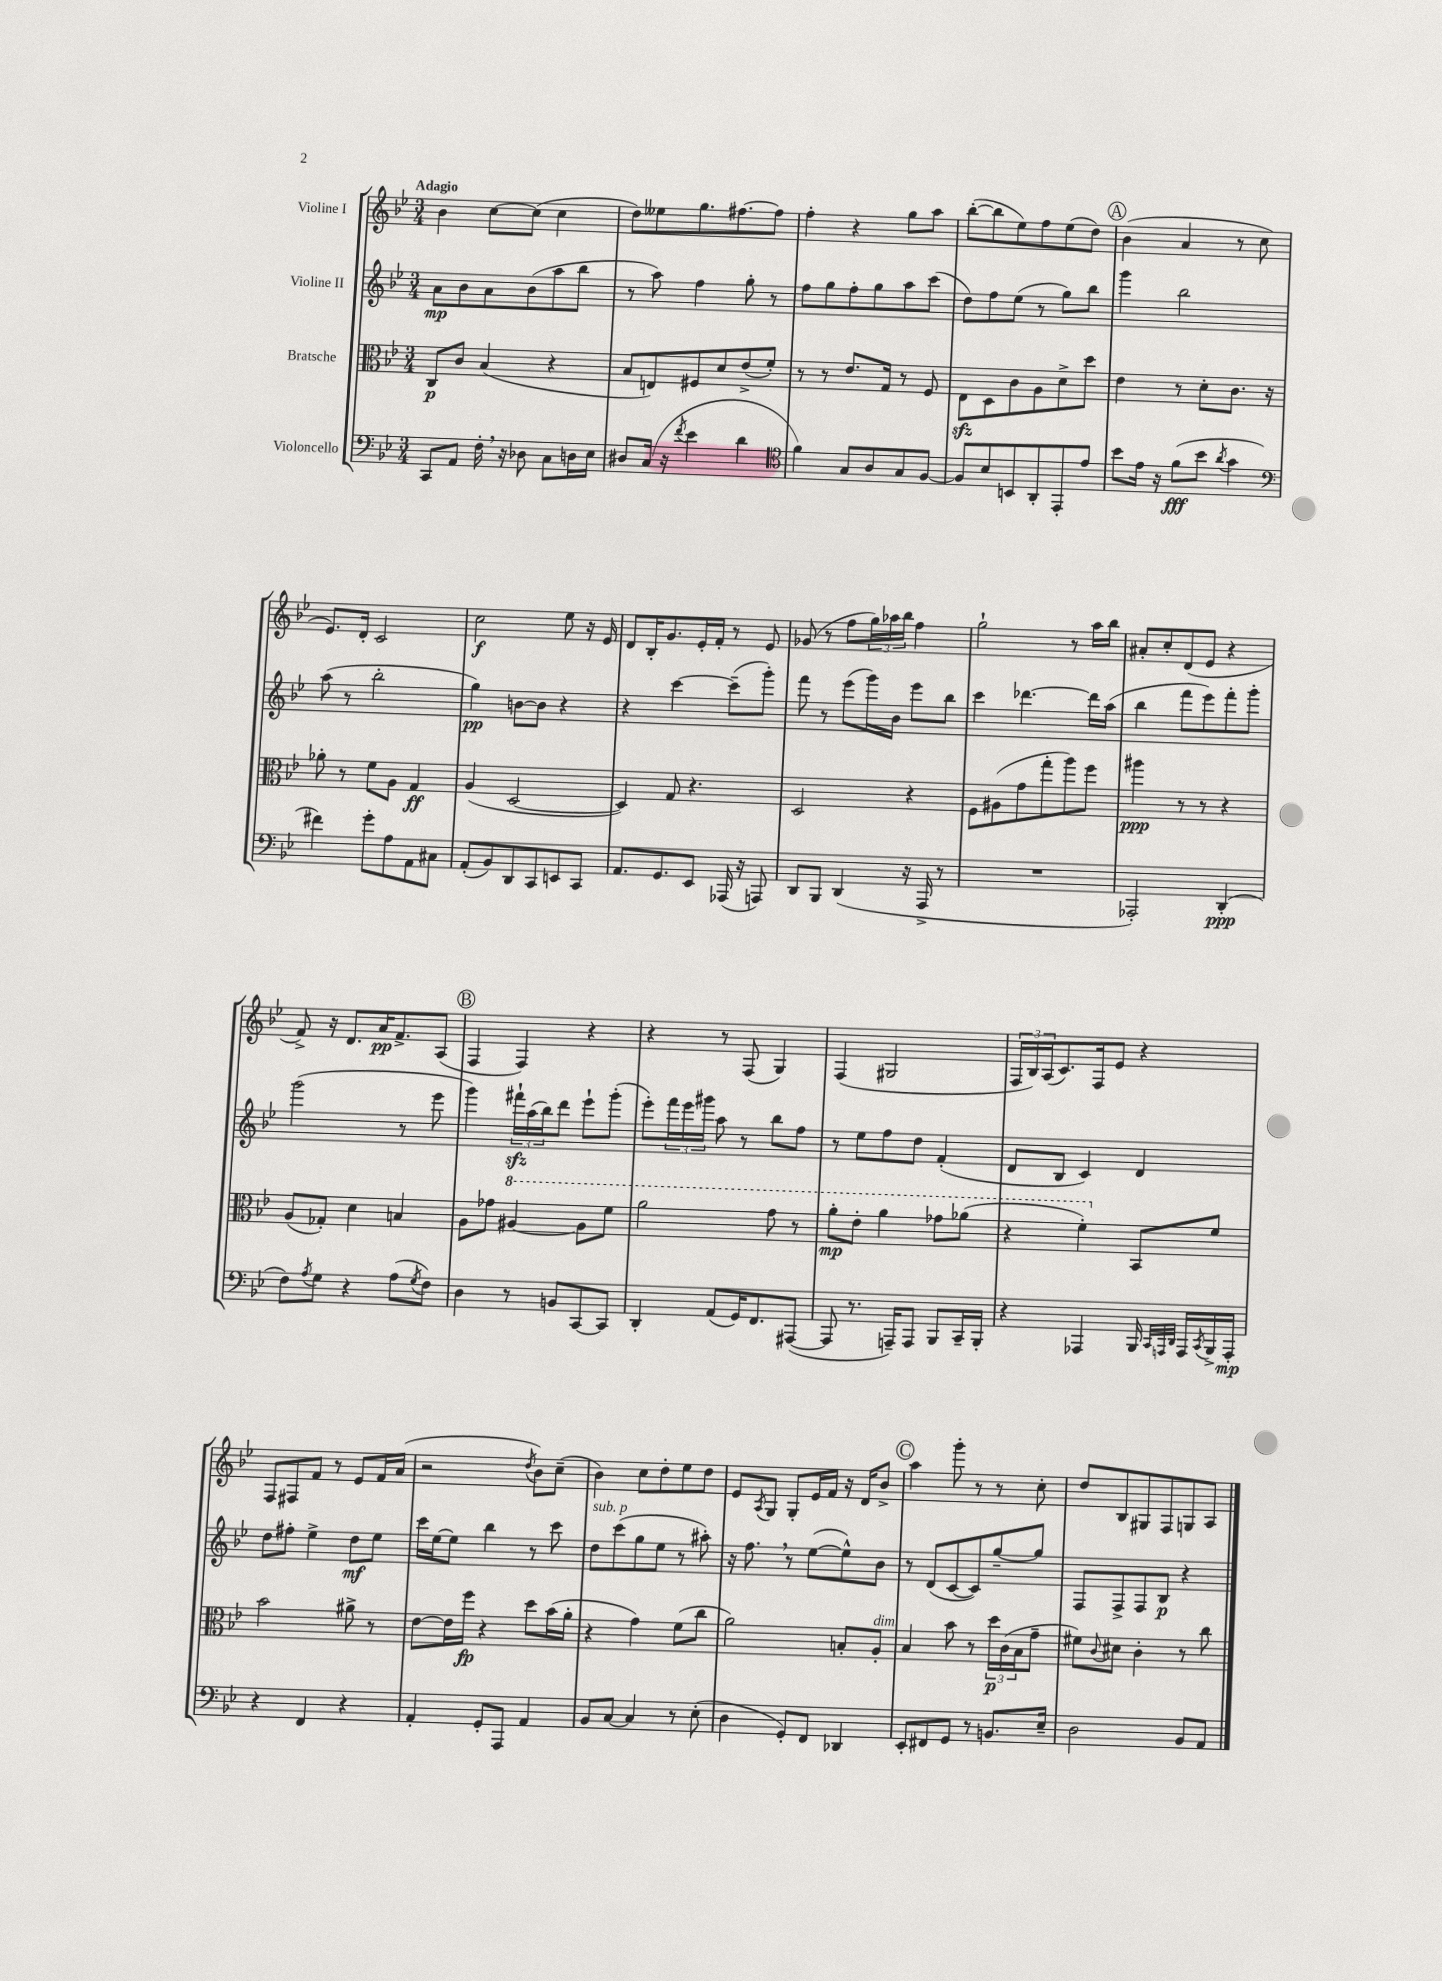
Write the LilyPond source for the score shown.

<<
\new StaffGroup <<
\new Staff = "s0" \with { instrumentName = "Violine I" } {
    \clef treble \key bes \major \numericTimeSignature \time 3/4 \tempo "Adagio"
    bes'4 c''8~ c''8( c''4 |
    d''8) eeses''8 g''8. fis''8.~ fis''8 |
    f''4-. r4 g''8 a''8 |
    bes''8~-.( bes''8 ees''8) f''8 ees''8( d''8) |
    \mark \markup { \circle "A" } bes'4( a'4 r8 c''8 |
    ees'8.) d'16-. c'2 |
    c''2\f ees''8 r16 ees'16 |
    d'8 bes16-. g'8. ees'16-. f'16-. r8 ees'8 |
    ges'8( r8 f''8 \tuplet 3/2 { g''16) aes''16 bes''16 } f''4 |
    g''2-! r8 a''16 bes''16 |
    ais'8-. c''8-. d'8( ees'8 r4 |
    f'8->) r16 d'8. a'16\pp f'8.-> a8( |
    \mark \markup { \circle "B" } f4 f4) r4 |
    r4 r8 f8( g4) |
    f4( gis2 |
    \tuplet 3/2 { f16 bes16) a16( } c'8.) f16 ees'8 r4 |
    f8 fis8 f'8 r8 ees'8 f'16 a'16( |
    r2 \acciaccatura { d''8 } bes'8) c''8--( |
    bes'4) c''8 d''8-. ees''8 d''8 |
    ees'8 \acciaccatura { a8 } g8 g8-. ees'16 f'16 r16 d'16 bes'8-> |
    \mark \markup { \circle "C" } a''4 g'''8-. r8 r8 c''8-. |
    d''8 bes8 gis8 f8 g8 a8 \bar "|." |
}
\new Staff = "s1" \with { instrumentName = "Violine II" } {
    \clef treble \key bes \major \numericTimeSignature \time 3/4
    a'8\mp bes'8 a'8 bes'8( a''8 bes''8 |
    r8 a''8) f''4 g''8-. r8 |
    f''8 g''8 f''8-. g''8 a''8 c'''8( |
    d''8) f''8 ees''8( r8 g''8) bes''8 |
    \mark \markup { \circle "A" } g'''4 bes''2 |
    a''8( r8 bes''2-. |
    g''4\pp) b'8~ b'8 r4 |
    r4 c'''4~ c'''8--( g'''8-.) |
    f'''8 r8 ees'''8( g'''16) bes'16 ees'''8 bes''8 |
    c'''4 des'''4.~ des'''16 a''16( |
    bes''4 f'''8 ees'''8) f'''8-. g'''8-. |
    g'''2( r8 ees'''8 |
    \mark \markup { \circle "B" } g'''4) \tuplet 3/2 { fis'''16-!\sfz a''16( bes''16) } d'''8 ees'''8-! g'''8-.( |
    ees'''8-.) \tuplet 3/2 { f'''16 ees'''16 gis'''16 } a''8 r8 bes''8 f''8 |
    r8 ees''8 f''8 d''8 f'4-.( |
    d'8 bes8 c'4) d'4 |
    d''8 fis''8-. ees''4-> d''8\mf ees''8 |
    c'''16 ees''16~ ees''8 bes''4 r8 c'''8 |
    d''8^\markup { \italic "sub. p" } c'''8( g''8 ees''8 r8 ais''8-.) |
    r16 f''8. \breathe r8 ees''8~( ees''8-^) bes'8 |
    \mark \markup { \circle "C" } r8 d'8( c'8~ c'8) g''8~-- g''8 |
    f8 f8-> f8 bes8\p r4 \bar "|." |
}
\new Staff = "s2" \with { instrumentName = "Bratsche" } {
    \clef alto \key bes \major \numericTimeSignature \time 3/4
    c8\p c'8 bes4( r4 |
    bes8 e8) fis8 d'8 ees'8->( f'8-.) |
    r8 r8 ees'8. g16 r8 f8 |
    ees8\sfz d8 c'8 a8 d'8-> d''8 |
    \mark \markup { \circle "A" } ees'4 r8 d'8-. c'8. r16 |
    aes'8-. r8 f'8 a8 g4\ff |
    a4( d2~ |
    d4) g8 r4. |
    d2 r4 |
    f8 ais8( g'8 g''8-. a''8) f''8 |
    ais''4\ppp r8 r8 r4 |
    a8( ges8-.) d'4 b4 |
    \mark \markup { \circle "B" } a8 ges'8 \ottava #1 ais'4~ ais'8 f''8 |
    a''2 g''8 r8 |
    a''8-.\mp ees''8-. a''4 ges''8 aes''8( |
    r4 f''4-.) \ottava #0 bes,8 f'8 |
    bes'2 ais'8-> r8 |
    ees'8~ ees'16 f''16\fp r4 d''8 bes'16( a'16-. |
    r4 g'4) f'8( c''8 |
    a'2) b8-. a8-.^\markup { \italic "dim." } |
    \mark \markup { \circle "C" } bes4 bes'8 r8 \tuplet 3/2 { d''16\p c'16( bes16 } g'8-- |
    fis'8) \appoggiatura { c'8 } dis'8 c'4-. r8 c''8 \bar "|." |
}
\new Staff = "s3" \with { instrumentName = "Violoncello" } {
    \clef bass \key bes \major \numericTimeSignature \time 3/4
    c,8 a,8 f16-. \breathe r16 des8 c8 d16 ees16 |
    dis8 c16( r16 \acciaccatura { f'8 } ees'4 d'4 |
    \clef tenor f'4) g8 a8 g8 f8~ |
    f8 bes8 b,8 a,8-. ees,8-. ees'8 |
    \mark \markup { \circle "A" } bes'8 ees'16 r16 f'8\fff( bes'8 \acciaccatura { a'8 } g'4 |
    \clef bass fis'4) g'8-. a8 a,8 cis8 |
    a,8-.( bes,8) d,8 c,8 e,8 c,8 |
    a,8. g,8. ees,8 aes,,16( r16 a,,8) |
    d,8 bes,,8 d,4( r16 a,,16-> r8 |
    R2. |
    aes,,2-.) d,4-.\ppp( |
    f8) \acciaccatura { a8 } g8 r4 a8( \acciaccatura { g8 } f8) |
    \mark \markup { \circle "B" } d4 r8 b,8 c,8~ c,8 |
    d,4-. a,8( g,16) f,8. ais,,8~( |
    ais,,8 r8. a,,16--) a,,8 bes,,8 c,16-- bes,,16-. |
    r4 aes,,4 bes,,16 \grace { c,32 a,,32 d,32 } a,,16 \acciaccatura { c,8 } bes,,16-> a,,16-.\mp |
    r4 f,4 r4 |
    a,4-. g,8-. a,,8 a,4 |
    bes,8 c8~ c4 r8 ees8-.( |
    d4 g,8-.) f,8 des,4 |
    \mark \markup { \circle "C" } ees,8-. fis,8 g,8 r8 b,8. ees16-- |
    d2 bes,8 a,8 \bar "|." |
}
>>
>>
\layout { \context { \Score \remove "Bar_number_engraver" } }
